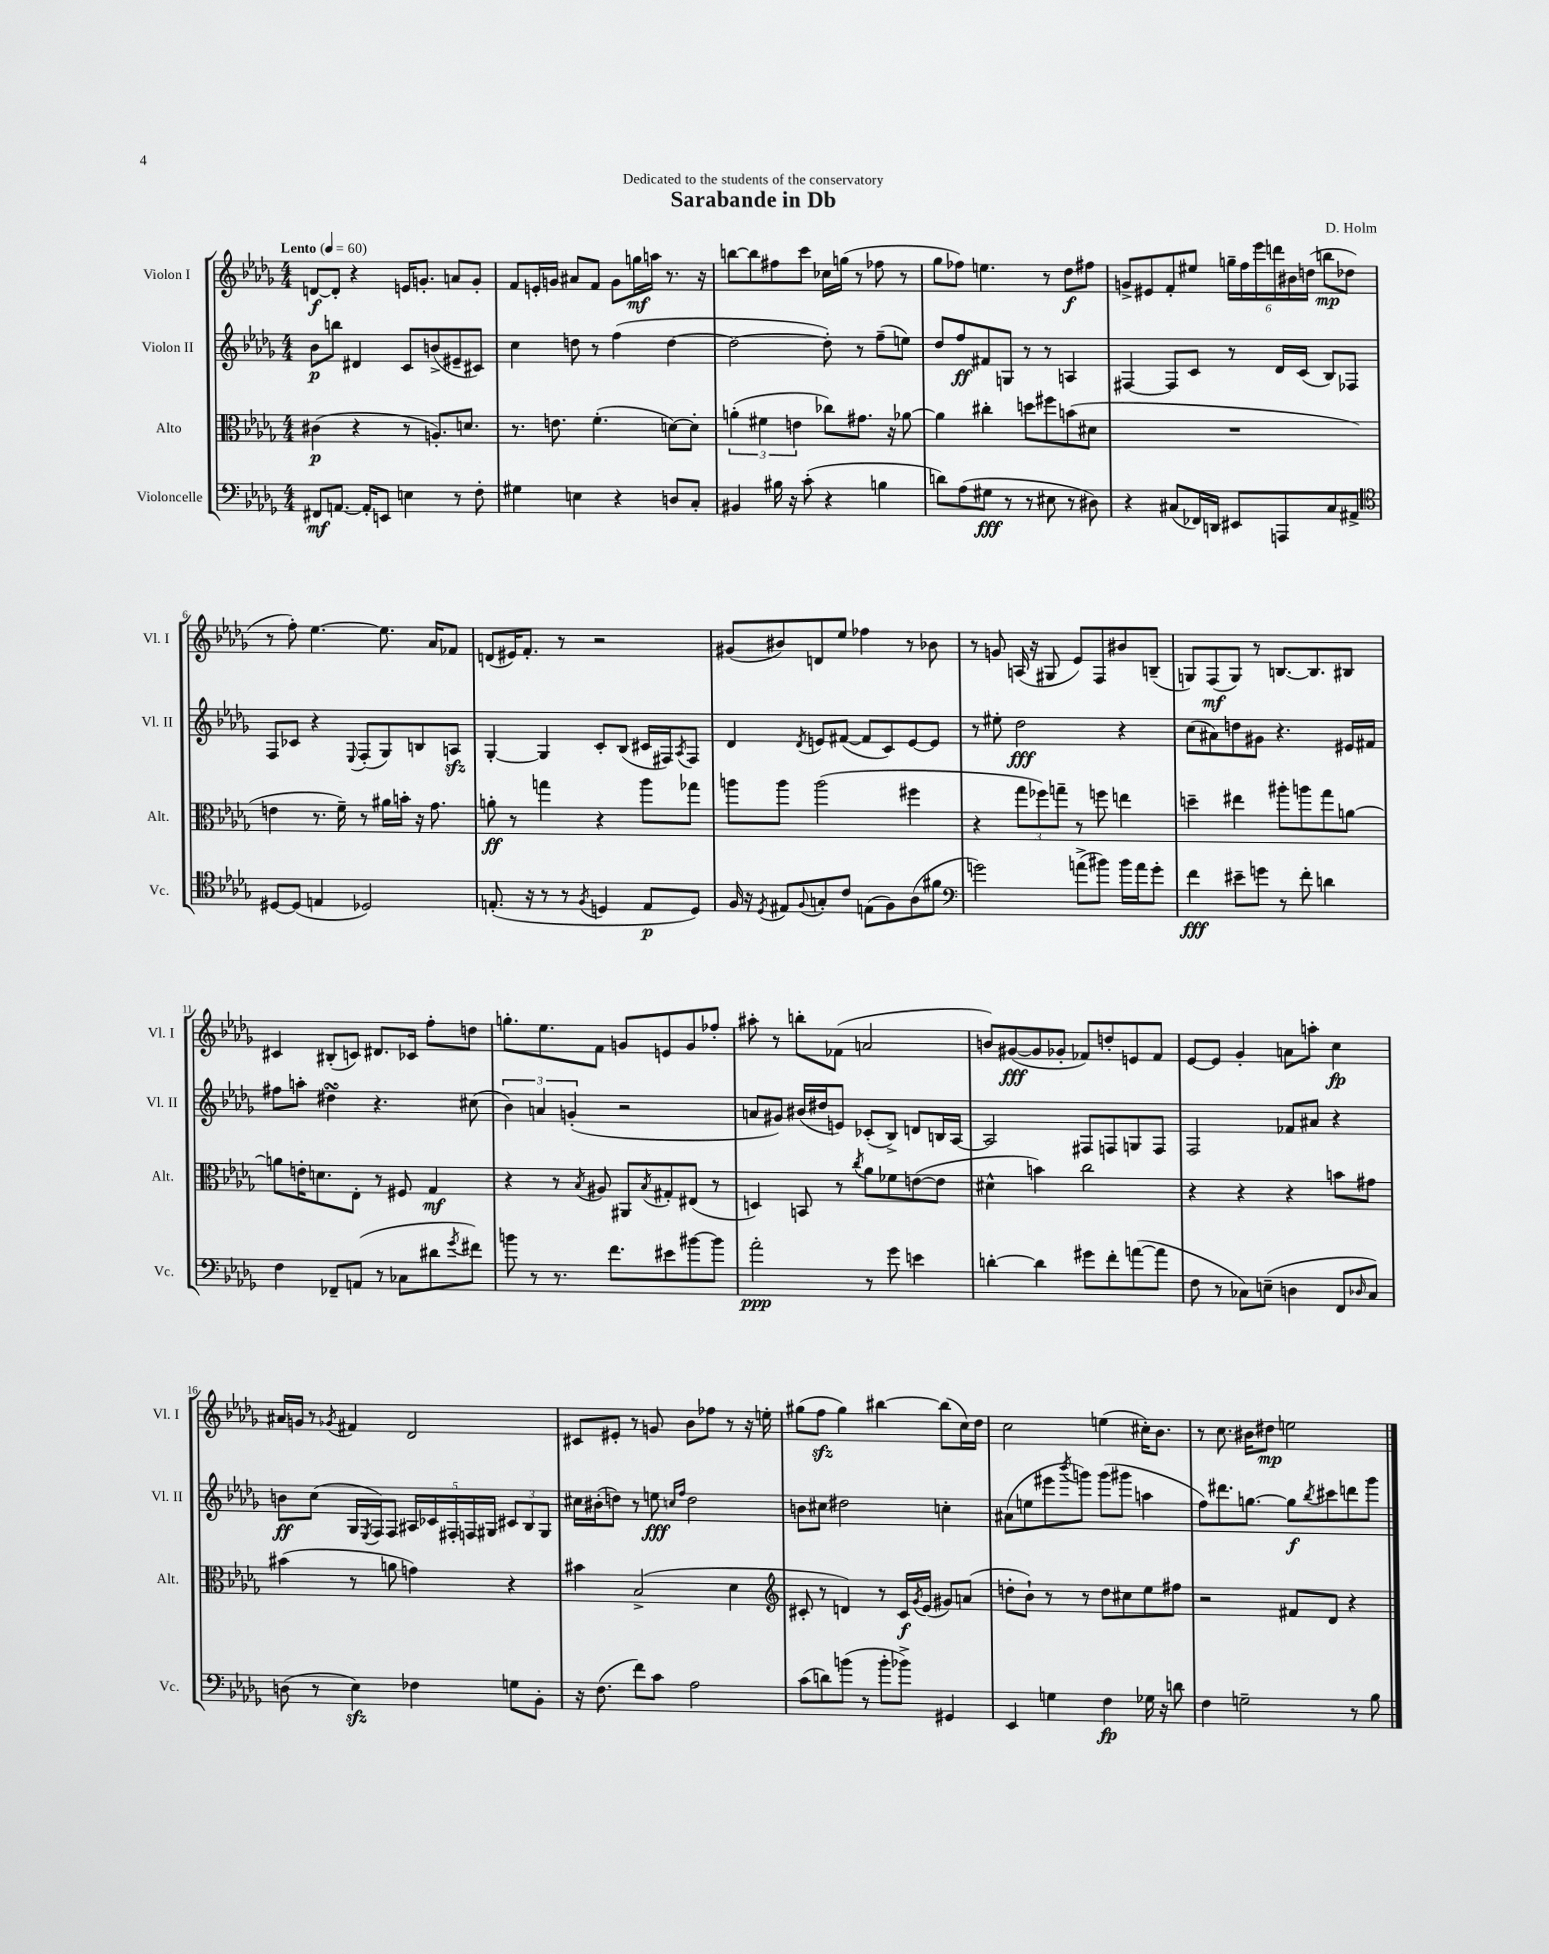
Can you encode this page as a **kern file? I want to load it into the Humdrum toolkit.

**kern	**dynam	**kern	**dynam	**kern	**dynam	**kern	**dynam
*part4	*part4	*part3	*part3	*part2	*part2	*part1	*part1
*staff4	*staff4	*staff3	*staff3	*staff2	*staff2	*staff1	*staff1
*I"Violoncelle	*	*I"Alto	*	*I"Violon II	*	*I"Violon I	*
*I'Vc.	*	*I'Alt.	*	*I'Vl. II	*	*I'Vl. I	*
*clefF4	*	*clefC3	*	*clefG2	*	*clefG2	*
*k[b-e-a-d-g-]	*	*k[b-e-a-d-g-]	*	*k[b-e-a-d-g-]	*	*k[b-e-a-d-g-]	*
*M4/4	*	*M4/4	*	*M4/4	*	*M4/4	*
*MM60	*	*MM60	*	*MM60	*	*MM60	*
=1	=1	=1	=1	=1	=1	=1	=1
!	!	!	!	!	!	!LO:TX:a:B:t=Lento	!
8FF#X/L	mf	(4c#X\	p	8b-\L	p	[8dn/L	f
[8.AAn/J	.	.	.	8bbn\J	.	8d'/J]	.
.	.	4r	.	4d#X/	.	4r	.
16AA'/KL]	.	.	.	.	.	.	.
8EEn/J	.	.	.	.	.	.	.
4En\	.	8r	.	8c/L	.	16en/KL	.
.	.	.	.	.	.	8.gn'/J	.
.	.	8.An'/L)	.	(8bn^/	.	.	.
8r	.	.	.	8e#X~/	.	8an/L	.
.	.	8.dn/J	.	.	.	.	.
8F'\	.	.	.	8c#X/J)	.	8g'/J	.
=2	=2	=2	=2	=2	=2	=2	=2
4G#X\	.	8.r	.	4cc\	.	8f/L	.
.	.	.	.	.	.	16en'/L	.
.	.	8.en\	.	.	.	16gn/JJ	.
4En\	.	.	.	8ddn\	.	8a#X/L	.
.	.	(4.f'\	.	8r	.	8f/J	.
4r	.	.	.	(4ff\	.	8g\L	.
.	.	.	.	.	.	16ggn\L	mf
.	.	.	.	.	.	16aan\JJ	.
8Dn/L	.	[8dn\L)	.	[4dd\	.	8.r	.
8C'/J	.	8d'\J]	.	.	.	.	.
.	.	.	.	.	.	16r	.
=3	=3	=3	=3	=3	=3	=3	=3
4BB#X/	.	(6an'\	.	2dd\_	.	[8bbn\L	.
.	.	.	.	.	.	8bb\]	.
.	.	6f#X\	.	.	.	.	.
16B#X\	.	.	.	.	.	8ff#X\	.
16r	.	.	.	.	.	.	.
.	.	6en\	.	.	.	.	.
(8c'\	.	.	.	.	.	8ccc\J	.
4r	.	8cc-X\L)	.	8dd'\])	.	16cc-X\LL	.
.	.	.	.	.	.	(16ggn\JJ	.
.	.	8.g#X\J	.	8r	.	8r	.
4Bn\	.	.	.	(8ff~\L	.	8ff-X\	.
.	.	16r	.	.	.	.	.
.	.	[8a-X\	.	8een\J)	.	8r	.
=4	=4	=4	=4	=4	=4	=4	=4
8dn\L)	.	4a-\]	.	8dd-/L	.	8gg-\L	.
(8A-\	.	.	.	8ff/	ff	8ff-X\J)	.
8G#X\J	fff	4cc#X'\	.	8f#X/	.	4.een\	.
8r	.	.	.	8Gn/J	.	.	.
8r	.	8ddn\L	.	8r	.	.	.
8E#X\	.	8ff#X\	.	8r	.	8r	.
8r	.	(8bn\	.	4An/	.	8dd-\L	f
8D#X\)	.	8d#X\J	.	.	.	8ff#X\J	.
=5	=5	=5	=5	=5	=5	=5	=5
4r	.	1r	.	[4F#X/	.	8gn^/L	.
.	.	.	.	.	.	8e#X/	.
(8C#X/L	.	.	.	8F#/L]	.	8f'/	.
16FF-X/L)	.	.	.	8c/J	.	8ee#X/J	.
16DDn/JJ	.	.	.	.	.	.	.
8EE#X/L	.	.	.	8r	.	24ggn~\LL	.
.	.	.	.	.	.	24ff\	.
.	.	.	.	.	.	24eee-\	.
8AAAn/	.	.	.	16d-/LL	.	24dddn\	.
.	.	.	.	.	.	24b#X\	.
.	.	.	.	(16c/JJ	.	.	.
.	.	.	.	.	.	(24ddn\JJ	.
8C#/	.	.	.	8B-/L)	.	8bbn\L	mp
8AA#X^/J	.	.	.	8F-X/J	.	8dd-X\J	.
!!LO:LB:g=z
=6	=6	=6	=6	=6	=6	=6	=6
*clefC4	*	*	*	*	*	*	*
[8D#X/L	.	4en\	.	8F/L	.	8r	.
(8D#/J]	.	.	.	8c-X/J	.	8ff'\)	.
4En/	.	8.r	.	4r	.	[4.ee-\	.
.	.	16f~\)	.	.	.	.	.
.	.	.	.	8qqE-/	.	.	.
2D-X/)	.	8r	.	(8F'/L	.	.	.
.	.	16a#X\LL	.	8G-/)	.	8.ee-\]	.
.	.	16bn'\JJ	.	.	.	.	.
.	.	16r	.	8Bn/	.	.	.
.	.	8.g-\	.	.	.	16a-/KL	.
.	.	.	.	8Anzz/J	.	8f-X/J	.
=7	=7	=7	=7	=7	=7	=7	=7
(8.En'/	.	8an'\	ff	[4G-'/	.	(8dn/L	.
.	.	8r	.	.	.	16e#X/K)	.
16r	.	.	.	.	.	8.f'/J	.
8r	.	4ggn\	.	4G-/]	.	.	.
8r	.	.	.	.	.	8r	.
8qF/	.	.	.	.	.	.	.
4Dn/	.	4r	.	8c'/L	.	2r	.
.	.	.	.	(8B-/J	.	.	.
8E/L	p	8aa-\L	.	16c#X/LL	.	.	.
.	.	.	.	16F#X/J)	.	.	.
.	.	.	.	8qA-/	.	.	.
8D/J)	.	8gg-X\J	.	8F#/J	.	.	.
=8	=8	=8	=8	=8	=8	=8	=8
16F/	.	8aan\L	.	4d-/	.	(8g#X/L	.
16r	.	.	.	.	.	.	.
8qD-/	.	.	.	.	.	.	.
8E#X/L	.	8aa\J	.	.	.	8b#X/)	.
8qqF/	.	.	.	8qd-/	.	.	.
8Gn'/	.	(2aa\	.	8en/L	.	8dn/	.
8c/J	.	.	.	([8f#X/J	.	8ee-/J	.
(8En\L	.	.	.	8f#/L]	.	4ff-X\	.
8F\)	.	.	.	8c/)	.	.	.
(8A-\	.	4ff#X\	.	[8e/	.	8r	.
8f#X\J	.	.	.	8e/J]	.	8b-X\	.
=9	=9	=9	=9	=9	=9	=9	=9
*clefF4	*	*	*	*	*	*	*
2gn\)	.	4r	.	8r	.	8r	.
.	.	.	.	8ee#X'\	.	8gn/	.
.	.	12gg-\L	.	2dd-\	fff	(16An/	.
.	.	.	.	.	.	16r	.
.	.	12ff-X\)	.	.	.	.	.
.	.	.	.	.	.	8G#X/	.
.	.	12ggn~\J	.	.	.	.	.
(8an^\L	.	8r	.	.	.	8e-/L)	.
8b#X\J)	.	8ffn\	.	.	.	8F/	.
16b#\LL	.	4een\	.	4r	.	8b#X/	.
16a\J	.	.	.	.	.	.	.
8g'\J	.	.	.	.	.	(8Bn~/J	.
=10	=10	=10	=10	=10	=10	=10	=10
4f\	fff	4ddn~\	.	(8cc\L	.	8Gn/L)	.
.	.	.	.	8a#X\)	.	(8F/	mf
8e#X~\L	.	4ee#X\	.	8ddn\	.	8G/J)	.
8gn\J	.	.	.	8g#X\J	.	8r	.
8r	.	8aa#X'\L	.	4.r	.	[8.Bn/L	.
8f'\	.	8aan\	.	.	.	.	.
.	.	.	.	.	.	8.B/]	.
4dn\	.	8gg-\	.	.	.	.	.
.	.	[8an\J	.	16e#X/LL	.	8B#X/J	.
.	.	.	.	16f#X/JJ	.	.	.
!!LO:LB:g=z
=11	=11	=11	=11	=11	=11	=11	=11
4F\	.	8an\L]	.	8ff#X\L	.	4c#X/	.
.	.	16en'\K	.	8aan'\J	.	.	.
.	.	8.dn\	.	.	.	.	.
8FF-X~/L	.	.	.	4dd#XsSsS\	.	(8B#X'/L	.
(8AAn/J	.	8E-'\J	.	.	.	8cn/J)	.
8r	.	8r	.	4.r	.	8.d#X/L	.
8C-X\L	.	8F#X/	.	.	.	.	.
.	.	.	.	.	.	16c-X/Jk	.
8d#X\	.	4G-/	mf	.	.	8ff'\L	.
8qg-/	.	.	.	.	.	.	.
8f#X\J)	.	.	.	(8cc#X\	.	8ddn\J	.
=12	=12	=12	=12	=12	=12	=12	=12
8bn\	.	4r	.	6b-\)	.	8.ggn'\L	.
8r	.	.	.	.	.	.	.
.	.	.	.	6an/	.	.	.
.	.	.	.	.	.	8.ee-\	.
8.r	.	8r	.	.	.	.	.
.	.	.	.	(6gn'/	.	.	.
.	.	8qB-/	.	.	.	.	.
.	.	8A#X/	.	.	.	8f\J	.
8.f\L	.	.	.	.	.	.	.
.	.	8AA#X/L	.	2r	.	8gn/L	.
.	.	8qB-/	.	.	.	.	.
8e#X\	.	8G#X'/	.	.	.	8en/	.
[8b#X\	.	(8E#X/J	.	.	.	8g/	.
8b#\J]	.	8r	.	.	.	8ff-X'/J	.
=13	=13	=13	=13	=13	=13	=13	=13
2a-'\	ppp	4Dn/)	.	8an/L	.	8aa#X'\	.
.	.	.	.	8g#X/J)	.	8r	.
.	.	8BBn/	.	(16b#X/LL	.	8bbn'\L	.
.	.	.	.	16dd#X/J	.	.	.
.	.	8r	.	8en/J)	.	(8f-X\J	.
.	.	8qcc/	.	.	.	.	.
8r	.	8a-\L	.	(8c-X'/L	.	2an/	.
8g-\	.	8f-X\	.	8B-^/J)	.	.	.
4en\	.	([8en\	.	8dn/L	.	.	.
.	.	8e\J]	.	16Bn/L	.	.	.
.	.	.	.	[16A-/JJ	.	.	.
=14	=14	=14	=14	=14	=14	=14	=14
[4dn'\	.	4d#X^^\	.	2A-/]	.	8bn/L)	.
.	.	.	.	.	.	([8g#X/	fff
4d\]	.	4bn\)	.	.	.	8g#/]	.
.	.	.	.	.	.	8g-X'/J	.
8g#X\L	.	2cc\	.	8F#X/L	.	8f-X/L)	.
8f'\	.	.	.	8Fn/	.	8ddn'/	.
([8an\	.	.	.	8Gn/	.	8en/	.
8a\J]	.	.	.	8F/J	.	8f-/J	.
=15	=15	=15	=15	=15	=15	=15	=15
8F\	.	4r	.	2F/	.	[8e-/L	.
8r	.	.	.	.	.	8e-/J]	.
8C-X\L)	.	4r	.	.	.	4g-'/	.
(8En~\J	.	.	.	.	.	.	.
4Dn\	.	4r	.	8f-X/L	.	8an\L	.
.	.	.	.	8a#X/J	.	8aan'\J	.
8FF/L	.	8bn\L	.	4r	.	4cc\	fp
16qqD-X/	.	.	.	.	.	.	.
8C-/J)	.	8g#X\J	.	.	.	.	.
!!LO:LB:g=z
=16	=16	=16	=16	=16	=16	=16	=16
(8Dn\	.	(4b#X\	.	8bn\L	ff	16a#X/LL	.
.	.	.	.	.	.	16gn/JJ	.
8r	.	.	.	(8cc\J	.	8r	.
.	.	.	.	.	.	8qg-X/	.
4E-zz\)	.	8r	.	16G-/LL	.	4f#X/	.
.	.	.	.	8qE-/	.	.	.
.	.	.	.	16F/J)	.	.	.
.	.	8an\	.	8F/J	.	.	.
4F-X\	.	4gn\)	.	20A#X/LL	.	2d-/	.
.	.	.	.	20c-X/	.	.	.
.	.	.	.	20F#X'/	.	.	.
.	.	.	.	20Fn/	.	.	.
.	.	.	.	20G#X/JJ	.	.	.
8Gn\L	.	4r	.	12c#X/L	.	.	.
.	.	.	.	12B-/	.	.	.
8BB-'\J	.	.	.	.	.	.	.
.	.	.	.	12G#/J	.	.	.
=17	=17	=17	=17	=17	=17	=17	=17
16r	.	4b#X\	.	16cc#X\LL	.	8c#X/L	.
(8.F\	.	.	.	(16b#X'\J	.	.	.
.	.	.	.	8ddn\J)	.	8e#X'/J	.
8f\L)	.	(2B-^/	.	8r	.	8r	.
8c\J	.	.	.	8een\	fff	8gn/	.
.	.	.	.	16qqccn/LL	.	.	.
.	.	.	.	16qqff/JJ	.	.	.
2A-\	.	.	.	2dd\	.	8b-\L	.
.	.	.	.	.	.	8ff-X\J	.
.	.	4d-\	.	.	.	8r	.
.	.	.	.	.	.	16r	.
.	.	.	.	.	.	16een'\	.
=18	=18	=18	=18	=18	=18	=18	=18
*	*	*clefG2	*	*	*	*	*
(8c\L	.	8c#X'/	.	8bn\L	.	(8gg#X\L	.
8dn\)	.	8r	.	8cc#X\J	.	8ffzz\J	.
(8bn\J	.	4dn/)	.	2dd#X\	.	4gg#\)	.
8r	.	.	.	.	.	.	.
8b'\L	.	8r	.	.	.	[4bb#X\	.
8b-X^\J)	.	16c#/LL	f	.	.	.	.
.	.	8qg-/	.	.	.	.	.
.	.	(16e-/JJ	.	.	.	.	.
4GG#X/	.	8g#X/L)	.	4ccn'\	.	(8bb#\L]	.
.	.	(8an/J	.	.	.	16cc\L)	.
.	.	.	.	.	.	16dd-\JJ	.
=19	=19	=19	=19	=19	=19	=19	=19
4EE-/	.	8ddn'\L	.	(8a#X\L	.	2cc\	.
.	.	8b-`\J)	.	8een\	.	.	.
4Gn\	.	8r	.	8eee#X\	.	.	.
.	.	.	.	8qbbb-/	.	.	.
.	.	8r	.	8gggn\J)	.	.	.
4F\	fp	8dd\L	.	(8ggg\L	.	(4een\	.
.	.	8cc#X\	.	8ggg#X\J	.	.	.
16G-X\	.	8ee-\	.	4aan\	.	16cc#X'\KL)	.
16r	.	.	.	.	.	8.b-\J	.
8dn\	.	8ff#X\J	.	.	.	.	.
=20	=20	=20	=20	=20	=20	=20	=20
4F\	.	2r	.	8ff\L)	.	8r	.
.	.	.	.	8.ddd#X\	.	8.cc\	.
2Gn~\	.	.	.	.	.	.	.
.	.	.	.	[8.ggn\J	.	16b#X\KL	.
.	.	.	.	.	.	8dd#X\J	mp
.	.	8f#X/L	.	8gg\L]	f	2een\	.
.	.	.	.	8qbb-/	.	.	.
.	.	8d-/J	.	8ccc#X\	.	.	.
8r	.	4r	.	8dddn\	.	.	.
8B-\	.	.	.	8ggg-\J	.	.	.
==	==	==	==	==	==	==	==
*-	*-	*-	*-	*-	*-	*-	*-
